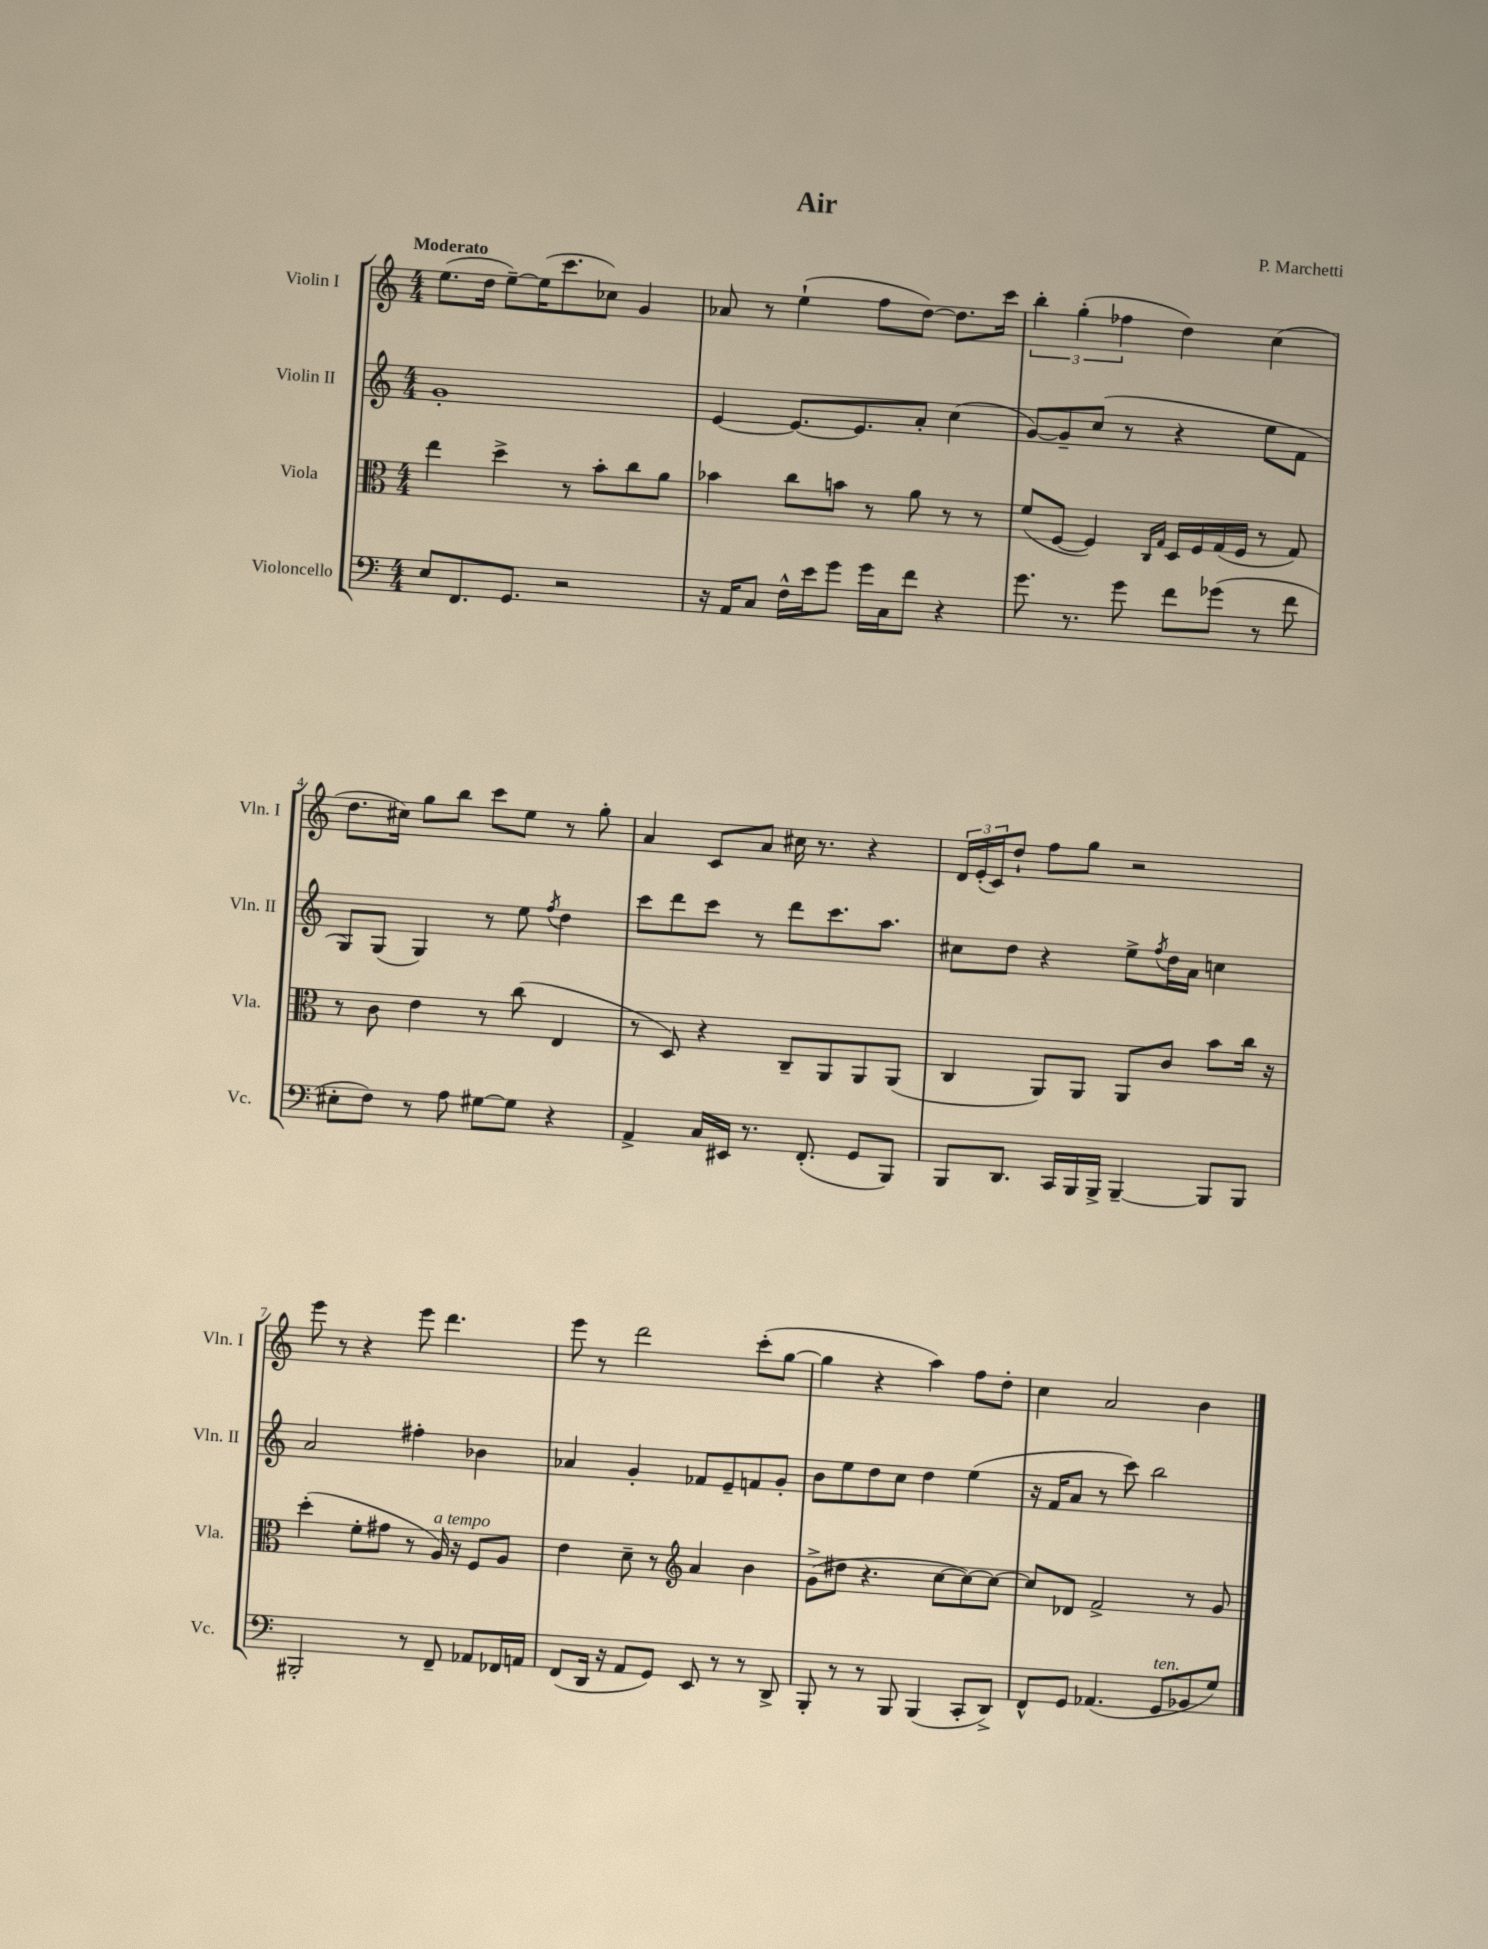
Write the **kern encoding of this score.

**kern	**kern	**kern	**kern
*staff4	*staff3	*staff2	*staff1
*clefF4	*clefC3	*clefG2	*clefG2
*k[]	*k[]	*k[]	*k[]
*M4/4	*M4/4	*M4/4	*M4/4
8E	4ee	1g'	(8.ee
8.FF	.	.	.
.	.	.	16dd
.	4dd^	.	[8ee~)
8.GG	.	.	.
.	.	.	(16ee]
.	.	.	8.ccc
2r	8r	.	.
.	8b'	.	8cc-)
.	8cc	.	4g
.	8a	.	.
=	=	=	=
16r	4b-	[4e	8a-
16AA	.	.	.
8C	.	.	8r
16F^^	8cc	8.e_	(4ee`
16e	.	.	.
8g	8b	.	.
.	.	8.e]	.
16g	8r	.	8ff
16C	.	.	.
8f	8a	8a'	[8dd)
4r	8r	(4cc	8.dd]
.	8r	.	.
.	.	.	16ccc
=	=	=	=
8.g	(8f	[8g)	6bb'
.	[8F	8g~]	.
.	.	.	(6gg'
8.r	.	.	.
.	4F])	(8cc	.
.	.	.	6ff-
8g	.	8r	.
.	16qqC	.	.
.	16qqG	.	.
8f	16D	4r	4dd)
.	16F	.	.
(8g-	(16G	.	.
.	16F	.	.
8r	8r	8ee	(4cc
8f	8G)	8f	.
=	=	=	=
8E#'	8r	8G)	8.dd
8F)	8c	(8G	.
.	.	.	16cc#)
8r	4e	4G)	8gg
8A	.	.	8bb
[8G#	8r	8r	8ccc
8G#]	(8cc	8ee	8ee
.	.	8qff	.
4r	4E	4dd	8r
.	.	.	8gg'
=	=	=	=
4AA^	8r	8ccc	4a
.	8D)	8ddd	.
16C	4r	8ccc	8c
16EE#	.	.	.
8.r	.	8r	8a
.	8C~	8ddd	16cc#
(8.FF'	.	.	8.r
.	8AA	8.ccc	.
8GG	8AA	.	4r
.	.	8.aa	.
8BBB)	(8AA	.	.
=	=	=	=
8BBB	4C	8cc#	24d
.	.	.	(24e'
.	.	.	24c)
8.DD	.	8dd	8dd`
.	8AA)	4r	8ff
16CC	.	.	.
16BBB	8AA	.	8gg
16BBB^	.	.	.
[4BBB~	8AA	8ee^	2r
.	.	8qff	.
.	8c	16dd	.
.	.	16a	.
8BBB]	8b	4cc	.
8BBB	16cc	.	.
.	16r	.	.
=	=	=	=
2BBB#'	(4dd'	2a	8eee
.	.	.	8r
.	8f'	.	4r
.	8g#	.	.
8r	8r	4ff#'	8eee
8FF~	16A)	.	4.ddd
.	16r	.	.
8AA-	8F	4b-	.
16FF-	8A	.	.
16AA	.	.	.
=	=	=	=
(8FF	4e	4a-	8eee
16DD	.	.	8r
16r	.	.	.
8AA	8d~	4g'	2ddd
8GG)	8r	.	.
*	*clefG2	*	*
8EE	4a	8f-	.
8r	.	8e~	.
8r	4b	8f	(8ccc'
8DD^	.	8g'	[8gg
=	=	=	=
8BBB'	(8g^	8b	4gg]
8r	8dd#	8ee	.
8r	4.r	8dd	4r
8BBB	.	8cc	.
(4BBB	.	4dd	4aa)
.	[8cc	.	.
8CC'	8cc_)	(4ee	8ff
8DD^)	8cc_	.	8dd'
=	=	=	=
8FF^^	8cc]	16r	4cc
.	.	16f	.
8GG	8d-	8a	.
(4.AA-	2f^	8r	2a
.	.	8ccc)	.
.	.	2bb	.
8GG	.	.	.
8BB-	8r	.	4b
8G)	8g	.	.
==	==	==	==
*-	*-	*-	*-
